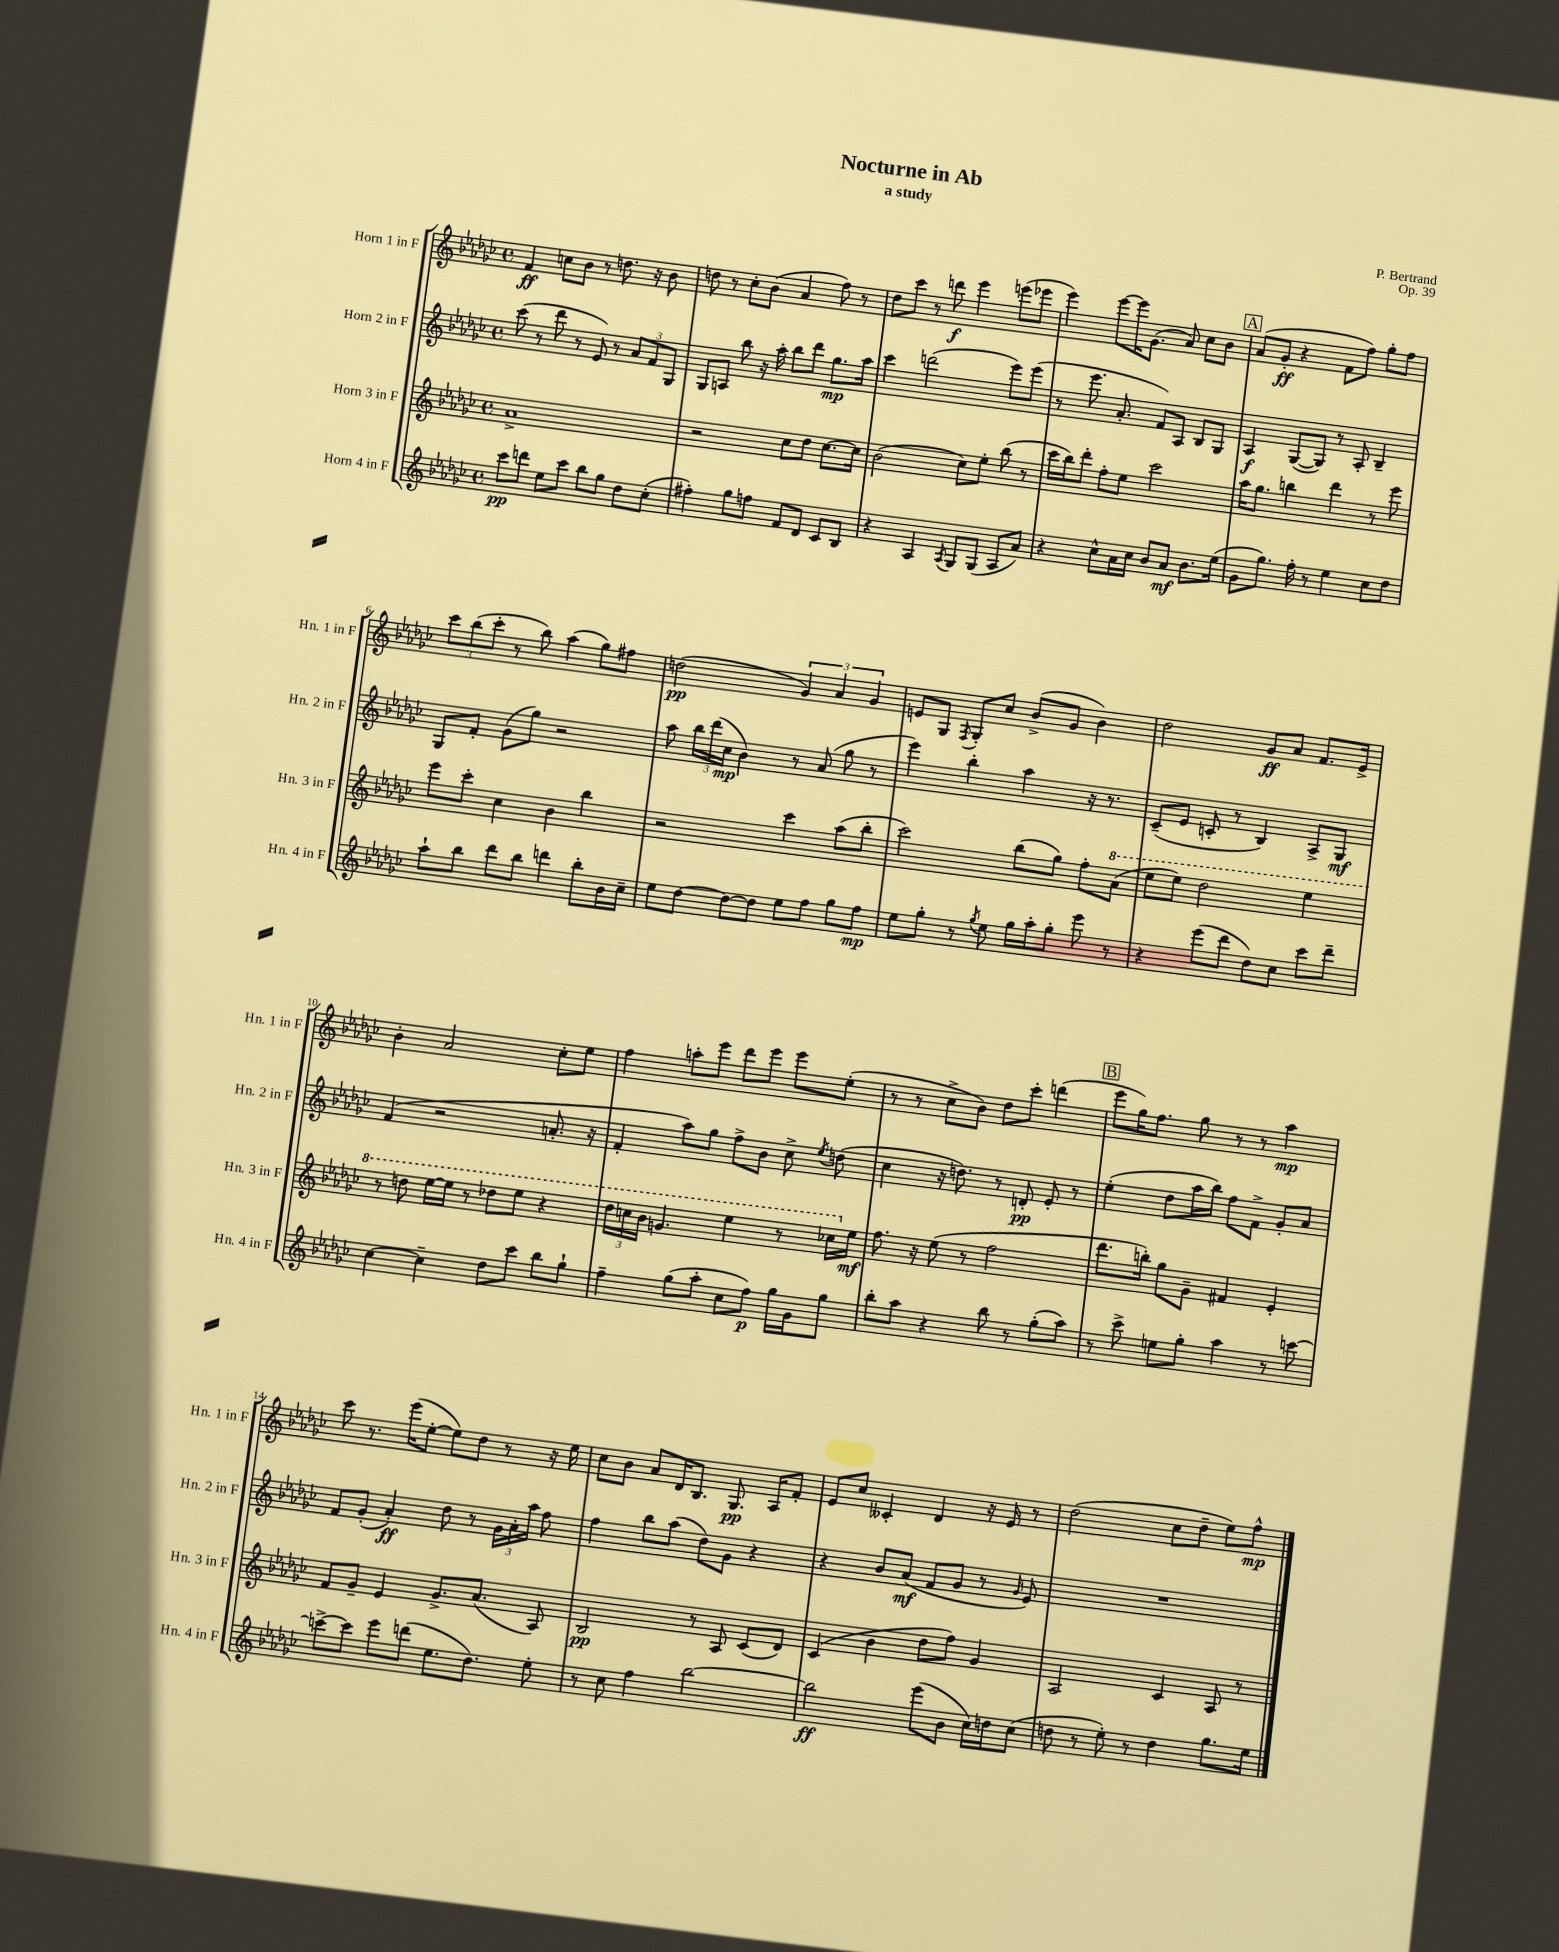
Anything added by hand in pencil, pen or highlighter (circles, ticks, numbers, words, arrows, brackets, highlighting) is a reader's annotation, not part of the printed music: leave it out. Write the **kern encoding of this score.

**kern	**dynam	**kern	**dynam	**kern	**dynam	**kern	**dynam
*part4	*part4	*part3	*part3	*part2	*part2	*part1	*part1
*staff4	*staff4	*staff3	*staff3	*staff2	*staff2	*staff1	*staff1
*I"Horn 4 in F	*	*I"Horn 3 in F	*	*I"Horn 2 in F	*	*I"Horn 1 in F	*
*I'Hn. 4 in F	*	*I'Hn. 3 in F	*	*I'Hn. 2 in F	*	*I'Hn. 1 in F	*
*clefG2	*	*clefG2	*	*clefG2	*	*clefG2	*
*k[b-e-a-d-g-c-]	*	*k[b-e-a-d-g-c-]	*	*k[b-e-a-d-g-c-]	*	*k[b-e-a-d-g-c-]	*
*M4/4	*	*M4/4	*	*M4/4	*	*M4/4	*
*met(c)	*	*met(c)	*	*met(c)	*	*met(c)	*
=1	=1	=1	=1	=1	=1	=1	=1
8ccc-\L	pp	1a-^	.	(8ccc-\	.	4f/	ff
8dddn\J	.	.	.	8r	.	.	.
8ee-\L	.	.	.	8ddd-\	.	8ccn\L	.
8ccc-\J	.	.	.	8r	.	8b-\J	.
8bb-\L	.	.	.	8e-/)	.	8r	.
8gg-\J	.	.	.	8r	.	8.ddn\	.
8dd-\L	.	.	.	12a-/L	.	.	.
.	.	.	.	.	.	16r	.
.	.	.	.	12f/	.	.	.
(8cc-'\J	.	.	.	.	.	8b-\	.
.	.	.	.	12G-/J	.	.	.
=2	=2	=2	=2	=2	=2	=2	=2
4ff#X'\)	.	2r	.	8G-/L	.	8ddn\	.
.	.	.	.	8An/J	.	8r	.
8gg-\L	.	.	.	8bb-\	.	8cc-'\L	.
8ffn\J	.	.	.	16r	.	(8b-\J	.
.	.	.	.	16aa-'\	.	.	.
8f/L	.	8cc-\L	.	8bb-\L	.	4a-/	.
8d-/J	.	8dd-\J	.	8ddd-\J	.	.	.
8c-/L	.	[8.cc-\L	.	8.gg-\L	mp	8ff\)	.
8B-/J	.	.	.	.	.	8r	.
.	.	16cc-\Jk]	.	16aa-\Jk	.	.	.
=3	=3	=3	=3	=3	=3	=3	=3
4r	.	(2b-\	.	4ccc-\	.	8dd-\L	.
.	.	.	.	.	.	8ccc-\J	.
4A-/	.	.	.	(2dddn\	.	8r	.
.	.	.	.	.	.	8dddn\	f
8qA-/	.	.	.	.	.	.	.
8G-/L	.	8cc-\L)	.	.	.	4eee-\	.
(8G-/J	.	8ee-'\J	.	.	.	.	.
8A-/L	.	(8bb-\	.	8eee-\L)	.	(8eeen\L	.
8a-/J)	.	8r	.	(8eee-\J	.	8eee-X\J	.
=4	=4	=4	=4	=4	=4	=4	=4
4r	.	16ccc-\LL	.	8r	.	4eee-\)	.
.	.	16bb-\J)	.	.	.	.	.
.	.	8ddd-'\J	.	8.eee-\	.	.	.
8cc-^^\L	.	8ff'\L	.	.	.	[8eee-\L	.
.	.	.	.	8.a-'/	.	.	.
16a-\L	.	8ee-\J	.	.	.	16eee-\K]	.
16cc-\JJ	.	.	.	.	.	(8.g-\J	.
8b-/L	.	2ccc-\	.	8f/L)	.	.	.
8a-/J	mf	.	.	8A-/J	.	8a-/)	.
8.b-\L	.	.	.	8B-/L	.	8cc-\L	.
.	.	.	.	8G-/J	.	8b-\J	.
(16ee-\Jk	.	.	.	.	.	.	.
!!LO:REH:place=s1:t=A
=5	=5	=5	=5	=5	=5	=5	=5
8g-\L	.	16aa-\KL	.	4A-/	f	(8a-/L	.
.	.	8.gg-\J	.	.	.	.	.
8.gg-\J)	.	.	.	.	.	8g-'/J	ff
.	.	4bbn\	.	([8G-/L	.	4r	.
16ff'\	.	.	.	.	.	.	.
8r	.	.	.	8G-/J])	.	.	.
4ee-\	.	4ddd-\	.	8r	.	8f\L	.
.	.	.	.	8A-'/	.	8ff\J)	.
8cc-\L	.	8r	.	4B-~/	.	8gg-'\L	.
8dd-\J	.	8eee-\	.	.	.	8ff\J	.
!!LO:LB:g=z
=6	=6	=6	=6	=6	=6	=6	=6
8aa-`\L	.	8eee-\L	.	8G-/L	.	12ccc-\L	.
.	.	.	.	.	.	(12bb-\	.
8bb-\J	.	8ccc-'\J	.	8f'/J	.	.	.
.	.	.	.	.	.	12ccc-'\J	.
8ddd-\L	.	4cc-\	.	(8g-\L	.	8r	.
8bb-\J	.	.	.	8gg-\J)	.	8bb-\)	.
4dddn\	.	4b-\	.	2r	.	(4aa-\	.
8bb-'\L	.	4bb-\	.	.	.	8gg-\L)	.
16b-\L	.	.	.	.	.	8ff#X\J	.
16cc-~\JJ	.	.	.	.	.	.	.
=7	=7	=7	=7	=7	=7	=7	=7
8ee-\L	.	2r	.	8aa-\	.	(2ddn\	pp
[8dd-\J	.	.	.	24bb-\LL	.	.	.
.	.	.	.	(24ddd-\	.	.	.
.	.	.	.	24cc-\JJ	mp	.	.
8dd-\L_	.	.	.	4b-\)	.	.	.
8dd-\J]	.	.	.	.	.	.	.
8ee-\L	.	4ccc-\	.	8r	.	6g-/)	.
8ff\J	.	.	.	(8a-/	.	.	.
.	.	.	.	.	.	6a-/	.
8gg-\L	.	(8aa-\L	.	8gg-\	.	.	.
.	.	.	.	.	.	6g-/	.
8ff\J	mp	8bb-'\J	.	8r	.	.	.
=8	=8	=8	=8	=8	=8	=8	=8
8ee-\L	.	2ccc-\)	.	4eee-\)	.	8en/L	.
8gg-'\J	.	.	.	.	.	8G-/J	.
.	.	.	.	.	.	8qF/	.
8r	.	.	.	4bb-'\	.	8G-'/L	.
8qgg-/	.	.	.	.	.	.	.
8ee-\	.	.	.	.	.	8cc-/J	.
16gg-\LL	.	(8bb-\L	.	4aa-\	.	(8b-^/L	.
16aa-'\J	.	.	.	.	.	.	.
8gg-'\J	.	8gg-\J)	.	.	.	8g-/J	.
8eee-\	.	8ff'\L	.	16r	.	4b-\)	.
.	.	.	.	8.r	.	.	.
*	*	*8va	*	*	*	*	*
8r	.	(8aa-\J	.	.	.	.	.
=9	=9	=9	=9	=9	=9	=9	=9
4r	.	8eee-\L	.	(8c-~/L	.	2dd-\	.
.	.	8eee-\J)	.	8e-/J	.	.	.
(8eee-\L	.	2ddd-\	.	8cn'/	.	.	.
8ddd-\J	.	.	.	8r	.	.	.
8dd-\L)	.	.	.	4B-/)	.	8g-/L	ff
8cc-\J	.	.	.	.	.	8a-/J	.
8ccc-\L	.	4eee-\	.	8A-^/L	.	8.f/L	.
8ddd-~\J	.	.	.	8G-/J	mf	.	.
.	.	.	.	.	.	16e-^/Jk	.
!!LO:LB:g=z
=10	=10	=10	=10	=10	=10	=10	=10
[4cc-\	.	8r	.	(4f/	.	4b-'\	.
.	.	8dddn\	.	.	.	.	.
4cc-~\]	.	[16eee-\LL	.	2r	.	2a-/	.
.	.	16eee-\JJ]	.	.	.	.	.
.	.	8r	.	.	.	.	.
8dd-\L	.	8ddd-X\L	.	.	.	.	.
8ccc-\J	.	8eee-\J	.	.	.	.	.
8bb-\L	.	4r	.	8.an'/	.	8cc-'\L	.
8gg-`\J	.	.	.	.	.	8ee-\J	.
.	.	.	.	16r	.	.	.
=11	=11	=11	=11	=11	=11	=11	=11
4ff~\	.	24ddd-\LL	.	4f'/	.	4ff\	.
.	.	24cccn\	.	.	.	.	.
.	.	24bb-\JJ	.	.	.	.	.
.	.	4.ggn/	.	.	.	.	.
(8gg-\L	.	.	.	8aa-\L)	.	8aan'\L	.
8aa-'\J	.	.	.	8gg-\J	.	8eee-\J	.
8cc-\L	.	4eee-\	.	8ff^\L	.	8ddd-\L	.
8ff\J)	p	.	.	8b-\J	.	8eee-\J	.
16gg-\LL	.	8r	.	8cc-^\	.	8eee-\L	.
16g-\J	.	.	.	.	.	.	.
.	.	.	.	8qee-/	.	.	.
8gg-\J	.	16ccc-X\LL	.	(8ddn\	.	(8ee-'\J	.
*	*	*X8va	*	*	*	*	*
.	.	16ee-\JJ	mf	.	.	.	.
=12	=12	=12	=12	=12	=12	=12	=12
8bb-'\L	.	8.ff\	.	4cc-\	.	8r	.
8aa-\J	.	.	.	.	.	8r	.
.	.	16r	.	.	.	.	.
4r	.	(8ee-\	.	16r	.	8cc-^\L	.
.	.	.	.	8.ddn\)	.	.	.
.	.	8r	.	.	.	8b-\J)	.
8bb-\	.	2ff\	.	8r	.	8dd-\L	.
8r	.	.	.	8dn'/	pp	8ccc-'\J	.
(8gg-'\L	.	.	.	8e-'/	.	(4dddn\	.
8aa-\J)	.	.	.	8r	.	.	.
!!LO:REH:place=s1:t=B
=13	=13	=13	=13	=13	=13	=13	=13
8r	.	8.ddd-\L	.	(4ee-'\	.	8eee-\L	.
8ccc-^\	.	.	.	.	.	16gg-\K)	.
.	.	16bbn'\Jk)	.	.	.	8.ff\J	.
8een\L	.	8gg-\L	.	8dd-\L	.	.	.
8gg-'\J	.	8g-~\J	.	16aa-\L	.	8gg-\	.
.	.	.	.	16bb-\JJ)	.	.	.
4aa-\	.	4f#X/	.	8ff\L	.	8r	.
.	.	.	.	8f^\J	.	8r	.
8r	.	4e-'/	.	8g-'/L	.	4aa-\	mp
[8cccn\	.	.	.	8a-/J	.	.	.
!!LO:LB:g=z
=14	=14	=14	=14	=14	=14	=14	=14
8cccn^\L_	.	8f/L	.	8f/L	.	8ccc-\	.
8ccc\J]	.	8g-~/J	.	(8g-'/J	.	8.r	.
8eee-\L	.	4e-/	.	4a-'/)	ff	.	.
.	.	.	.	.	.	(16eee-\KL	.
(8dddn\J	.	.	.	.	.	[8ee-'\J	.
8.ee-\L	.	8.g-^/L	.	8dd-\	.	8ee-\L])	.
.	.	.	.	8r	.	8dd-\J	.
8.dd-\J)	.	(8.a-/J	.	.	.	.	.
.	.	.	.	24g-\LL	.	8r	.
.	.	.	.	24a-'\	.	.	.
.	.	.	.	24aa-\JJ	.	.	.
8ee-'\	.	8A-/)	.	8ff\	.	16r	.
.	.	.	.	.	.	16ee-\	.
=15	=15	=15	=15	=15	=15	=15	=15
8r	.	2B-/	pp	4ff\	.	8cc-\L	.
8cc-\	.	.	.	.	.	8b-\J	.
4ff\	.	.	.	8bb-\L	.	8a-/L	.
.	.	.	.	(8aa-\J	.	16d-/K	.
.	.	.	.	.	.	8.B-/J	.
[2bb-\	.	8r	.	8dd-\L)	.	.	.
.	.	8A-/	.	8g-\J	.	8.G-/	pp
.	.	(8c-/L	.	4r	.	.	.
.	.	.	.	.	.	16A-/KL	.
.	.	8d-/J)	.	.	.	8f'/J	.
=16	=16	=16	=16	=16	=16	=16	=16
2bb-\]	ff	(4c-/	.	4r	.	8e-/L	.
.	.	.	.	.	.	8cc-/J	.
.	.	4b-\	.	8b-/L	.	4c--X'/	.
.	.	.	.	(8a-/J	mf	.	.
(8eee-\L	.	8dd-\L	.	8f/L	.	4d-/	.
8b-\J	.	8ff\J)	.	8g-/J	.	.	.
16cc-\LL)	.	4g-/	.	8r	.	16r	.
16ddn\J	.	.	.	.	.	16e-/	.
.	.	.	.	16qqg-/	.	.	.
(8cc-\J	.	.	.	8e-/)	.	8r	.
=17	=17	=17	=17	=17	=17	=17	=17
8ddn\	.	2A-/	.	1r	.	(2dd-\	.
8r	.	.	.	.	.	.	.
8ee-'\)	.	.	.	.	.	.	.
8r	.	.	.	.	.	.	.
4dd\	.	4c-/	.	.	.	8cc-\L	.
.	.	.	.	.	.	8dd-~\J	.
8.gg-\L	.	8A-/	.	.	.	8ee-\L)	.
.	.	8r	.	.	.	8ff^^\J	mp
16ee-\Jk	.	.	.	.	.	.	.
==	==	==	==	==	==	==	==
*-	*-	*-	*-	*-	*-	*-	*-
